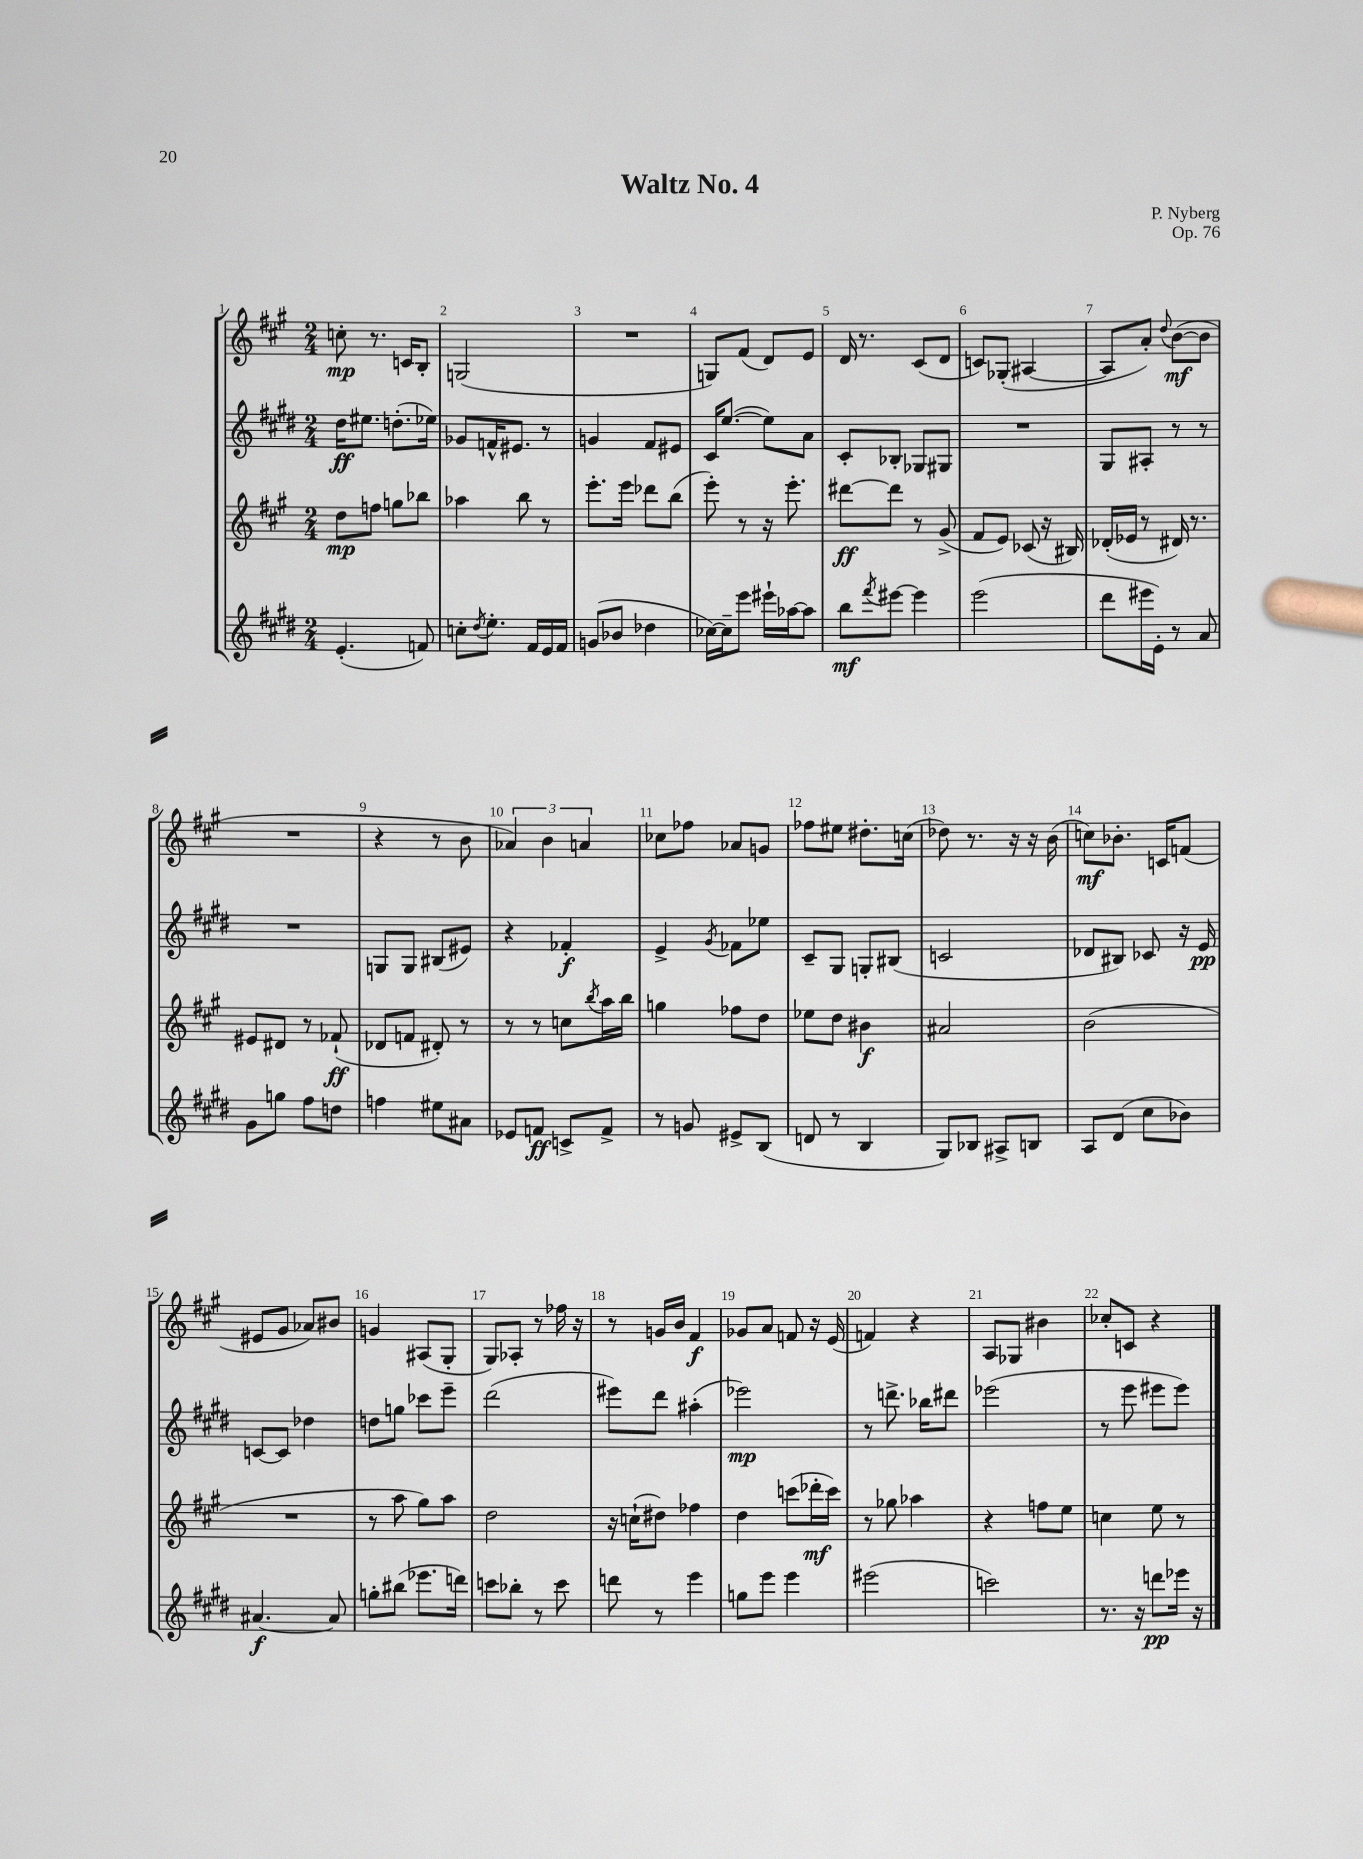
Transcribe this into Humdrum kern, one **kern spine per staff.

**kern	**kern	**kern	**kern
*staff4	*staff3	*staff2	*staff1
*clefG2	*clefG2	*clefG2	*clefG2
*k[f#c#g#d#]	*k[f#c#g#]	*k[f#c#g#d#]	*k[f#c#g#]
*M2/4	*M2/4	*M2/4	*M2/4
(4.e'	8dd	16dd#	8cc'
.	.	8.ee#	.
.	8ff	.	8.r
.	8gg	(8.dd'	.
.	.	.	16c
8f)	8bb-	.	8B'
.	.	16ee-)	.
=	=	=	=
8cc'	4aa-	8g-	(2G
8qdd#	.	.	.
8.ee'	.	16f^^	.
.	.	8.e#	.
.	8bb	.	.
16f#	.	.	.
16e	8r	8r	.
16f#	.	.	.
=	=	=	=
(8g	8.eee'	4g	2r
8b-	.	.	.
.	16eee	.	.
4dd-	8ddd-	8f#	.
.	(8bb	8e#	.
=	=	=	=
[16cc-)	8eee')	16c#	8G)
16cc-~]	.	([8.ee	.
8eee	8r	.	(8f#
16eee#`	16r	8ee])	8d)
[16aa-	8.eee'	.	.
8aa-]	.	8a	8e
=	=	=	=
8bb	[8ddd#	8c#'	16d
.	.	.	8.r
8qfff#	.	.	.
[8eee#	8ddd#]	8B-'	.
4eee#]	8r	8G-	(8c#
.	(8g#^	8G#	8d
=	=	=	=
(2eee	8f#	2r	8c)
.	8e)	.	(8G-'
.	(8c-	.	[4A#
.	16r	.	.
.	16B#)	.	.
=	=	=	=
8ddd#	(16d-'	8G#	8A#]
.	16e-	.	.
16eee#	8r	8A#'	8a')
16e')	.	.	.
.	.	.	8qqdd
8r	16d#)	8r	([8b
.	8.r	.	.
8a	.	8r	8b]
=	=	=	=
8g#	8e#	2r	2r
8gg	8d#	.	.
8ff#	8r	.	.
8dd	(8f-`	.	.
=	=	=	=
4ff	8d-	8G	4r
.	8f	8G	.
8ee#	8d#')	(8B#	8r
8a#	8r	8e#)	8b
=	=	=	=
8e-	8r	4r	6a-)
8f	8r	.	.
.	.	.	6b
8c^	8cc	4f-'	.
.	.	.	6a
.	8qbb	.	.
8f^	16aa	.	.
.	16bb	.	.
=	=	=	=
8r	4gg	4e^	8cc-
8g	.	.	8ff-
.	.	8qg#	.
8e#^	8ff-	8f-	8a-
(8B	8dd	8ee-	8g
=	=	=	=
8d	8ee-	8c#~	8ff-
8r	8dd	8G#	8ee#
4B	4b#	8G'	8.dd#'
.	.	(8B#	.
.	.	.	(16cc
=	=	=	=
8G#)	2a#	2c	8dd-)
8B-	.	.	8.r
8A#^	.	.	.
.	.	.	16r
8B	.	.	16r
.	.	.	(16b
=	=	=	=
8A	(2b	8d-	8cc)
(8d#	.	8B#)	8.b-'
8cc#	.	8c-	.
.	.	.	16c
8b-)	.	16r	(8f
.	.	16e	.
=	=	=	=
[4.a#	2r	[8c	8e#
.	.	8c]	8g#
.	.	4dd-	8a-)
8a#]	.	.	8b#
=	=	=	=
8gg'	8r	8dd	4g
(8bb#	8aa	8gg	.
8.eee-	8gg#)	8ccc-	(8A#
.	8aa	8eee~	8G#'
16ddd)	.	.	.
=	=	=	=
8ccc	2dd	(2ddd#	8G#)
8bb-'	.	.	8A-'
8r	.	.	8r
8ccc	.	.	16ff-
.	.	.	16r
=	=	=	=
8ddd	16r	8eee#)	8r
.	(16cc`	.	.
8r	8dd#)	8ddd#	16g
.	.	.	16b
4eee	4ff-	(4aa#'	4f#
=	=	=	=
8gg	4dd	2eee-)	8g-
8eee	.	.	8a
4eee	(8ccc	.	8f
.	16ddd-'	.	16r
.	16ccc)	.	(16e
=	=	=	=
(2eee#	8r	8r	4f)
.	8gg-	8.ddd^	.
.	4aa-	.	4r
.	.	16bb-	.
.	.	8ddd#	.
=	=	=	=
2ccc)	4r	(2eee-	8A
.	.	.	8G-
.	8ff	.	4b#
.	8ee	.	.
=	=	=	=
8.r	4cc	8r	8cc-'
.	.	8eee	8c
16r	.	.	.
8ddd	8ee	8eee#	4r
16eee-	8r	8eee#)	.
16r	.	.	.
==	==	==	==
*-	*-	*-	*-
